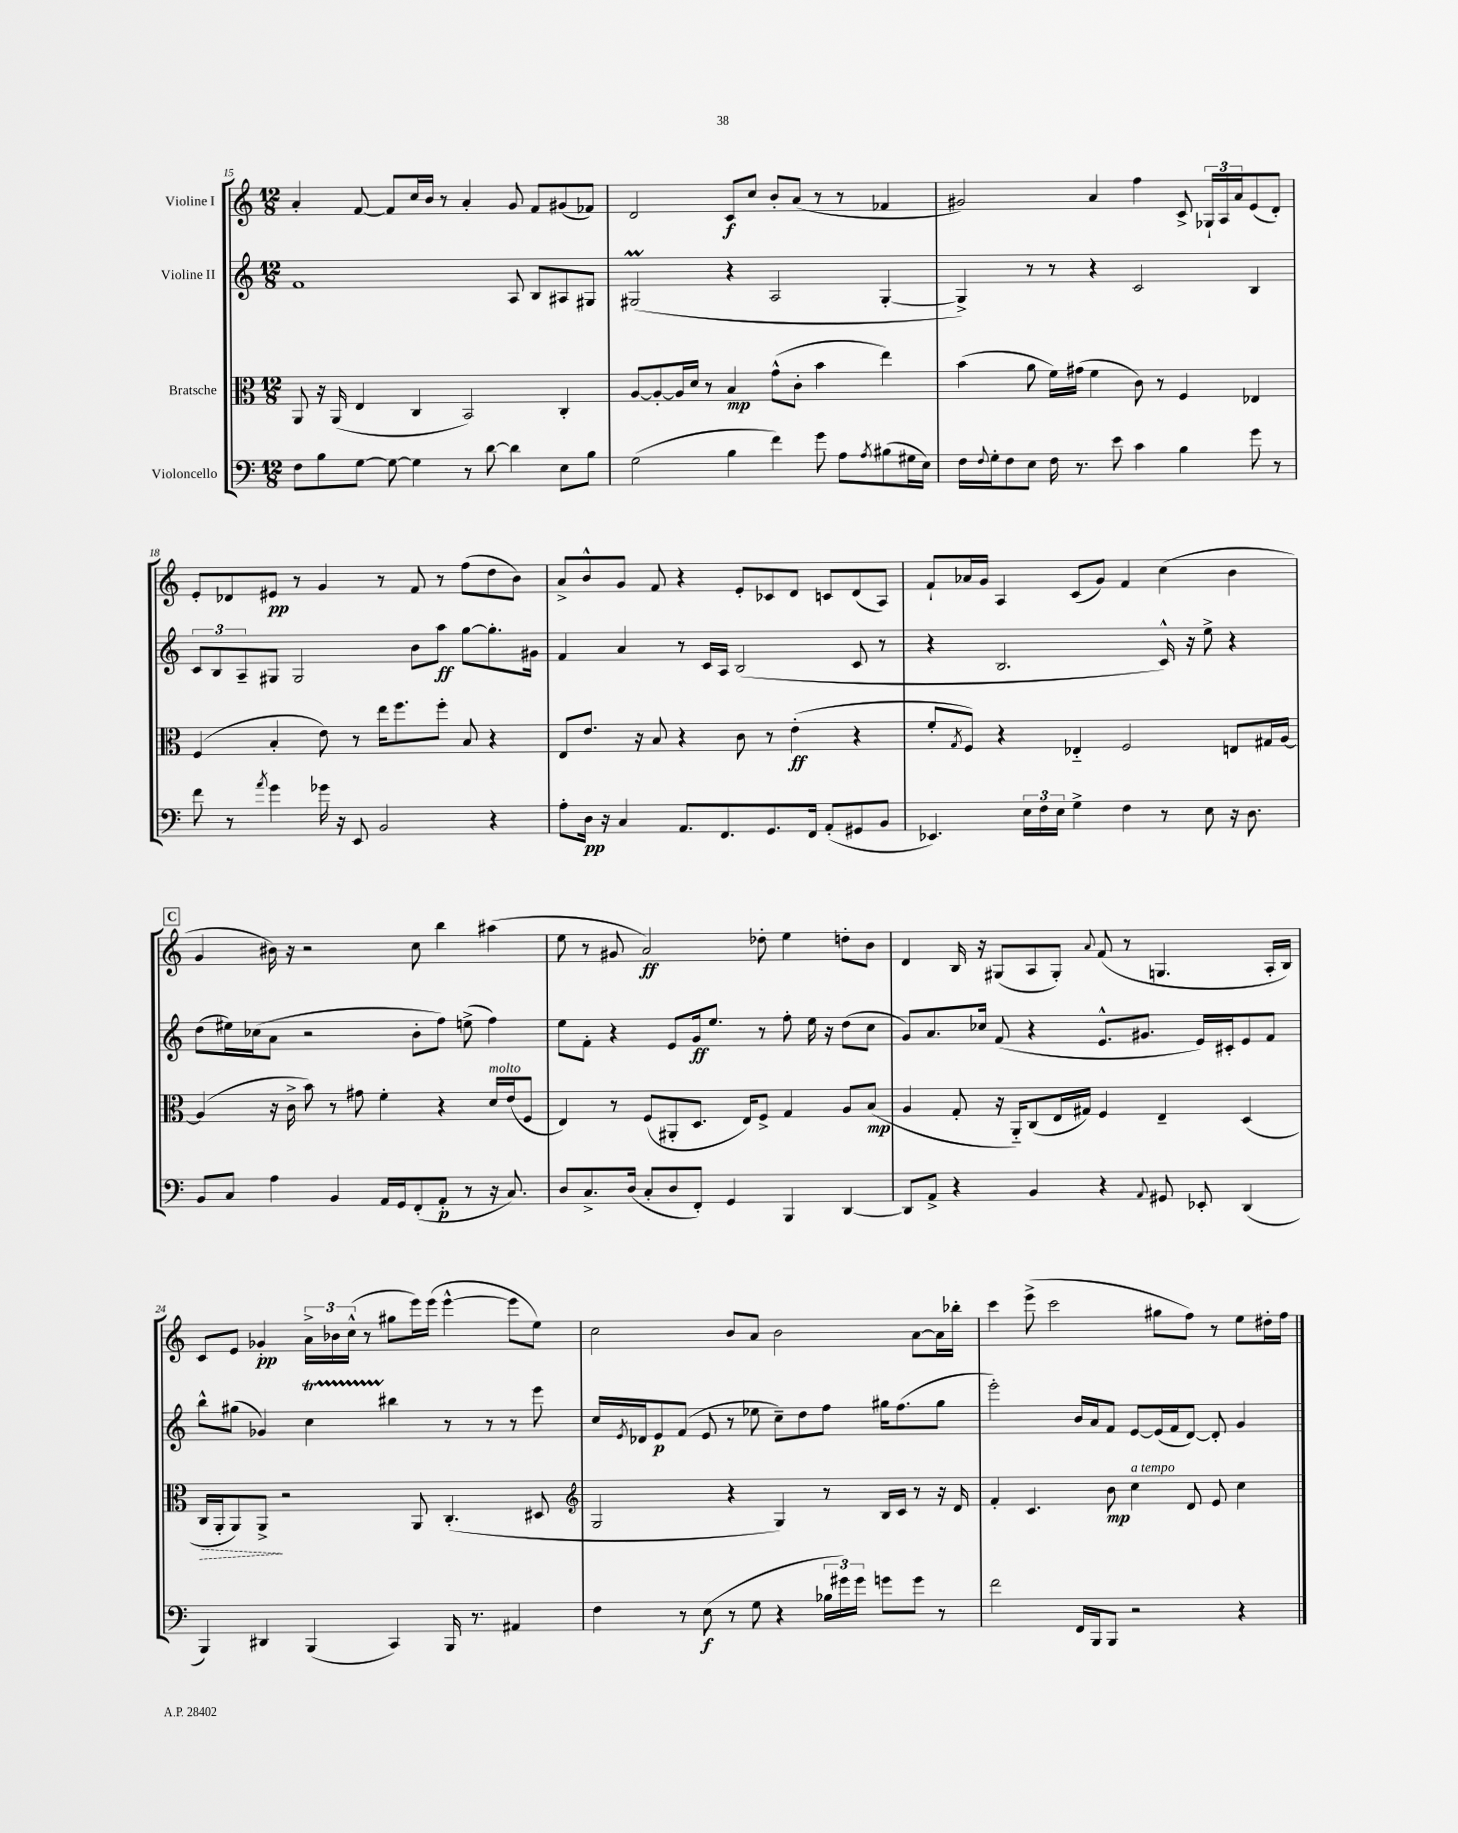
<<
\new StaffGroup <<
\new Staff = "s0" \with { instrumentName = "Violine I" } {
    \clef treble \key c \major \numericTimeSignature \time 12/8
    a'4-. f'8~ f'8 c''16 b'16 r8 a'4-. g'8 f'8 gis'8( fes'8) |
    d'2 c'8\f c''8 b'8-. a'8( r8 r8 fes'4 |
    gis'2) a'4 f''4 c'8-> \tuplet 3/2 { ges16-! a16 a'16 } e'8( d'8-.) |
    e'8-. des'8 eis'8\pp r8 g'4 r8 f'8 r8 f''8( d''8 b'8) |
    a'8-> b'8-^ g'8 f'8 r4 e'8-. ces'8 d'8 c'8 d'8( a8) |
    f'8-! aes'16 g'16 a4 c'8( g'8) f'4 c''4( b'4 |
    \mark \markup { \box "C" } g'4 bis'16) r16 r2 c''8 b''4 ais''4( |
    e''8 r8 gis'8 a'2\ff) des''8-. e''4 d''8-. b'8 |
    d'4 b16 r16 gis8( a8 gis8-.) \appoggiatura { a'8 } f'8( r8 g4. a16-. b16) |
    c'8 e'8 ges'4-.\pp \tuplet 3/2 { a'16-> bes'16 c''16-^( } r8 gis''8 e'''16) e'''16( e'''4~-^ e'''8 e''8) |
    c''2 b'8 a'8 b'2 a'8~ a'16 bes''16-. |
    c'''4 e'''8->( c'''2 gis''8 f''8) r8 e''8 dis''16-. f''16 \bar "|." |
}
\new Staff = "s1" \with { instrumentName = "Violine II" } {
    \clef treble \key c \major \numericTimeSignature \time 12/8
    f'1 a8 b8 ais8 gis8 |
    gis2\prall( r4 a2 gis4~-. |
    gis4->) r8 r8 r4 c'2 b4 |
    \tuplet 3/2 { c'8 b8 a8-- } gis8 gis2 b'8 a''8\ff g''8~ g''8.-. gis'16 |
    f'4 a'4 r8 c'16 a16 b2( c'8 r8 |
    r4 b2. c'16-^) r16 e''8-> r4 |
    \mark \markup { \box "C" } d''8( eis''16) ces''16( a'8 r2 b'8-. f''8) e''8->( f''4) |
    e''8 f'8-. r4 e'8 g'16\ff e''8. r8 f''8-. e''16 r16 d''8( c''8 |
    g'8) a'8. ces''16 f'8( r4 e'8.-^ gis'8. e'16) cis'16-. e'8 f'8 |
    b''8-^ gis''8( ges'4) c''4\startTrillSpan bis''4\stopTrillSpan r8 r8 r8 e'''8 |
    c''16 \acciaccatura { e'8 } des'16 e'8\p f'8( e'8 r8 ees''8 c''8--) d''8 f''8 gis''16 f''8.( gis''8 |
    e'''2-.) b'16 a'16 f'8 e'8~ e'16( f'16 d'8~) d'8-. g'4 \bar "|." |
}
\new Staff = "s2" \with { instrumentName = "Bratsche" } {
    \clef alto \key c \major \numericTimeSignature \time 12/8
    a,8 r16 a,16( e4 c4 b,2) c4-. |
    a8~ a8~-. a16 d'16 r8 b4\mp g'8-^( c'8-. b'4 e''4) |
    b'4( a'8 f'16) gis'16( f'4 c'8) r8 f4 ees4 |
    f4( b4-. e'8) r8 e''16 f''8. f''8-. b8 r4 |
    e8 e'8. r16 b8 r4 c'8 r8 e'4-.\ff( r4 |
    f'8-. \acciaccatura { g8 } f8) r4 ees4-_ f2 e8 gis16 a16~ |
    \mark \markup { \box "C" } a4( r16 c'16-> b'8) r8 gis'8 f'4-. r4 d'16^\markup { \italic "molto" } e'16( f8 |
    e4) r8 f8( ais,8-. d8. e16) f8-> g4 a8 b8\mp( |
    a4 g8-. r16 a,16-_) c8( e16 gis16) f4 e4-- d4( |
    \once \override Hairpin.style = #'dashed-line c16\> a,16-. a,8) a,8->\! r2 a,8 c4.-.( dis8 |
    \clef treble g2 r4 g4) r8 b16 c'16 r8 r16 d'16 |
    f'4-. c'4. b'8\mp c''4^\markup { \italic "a tempo" } d'8 e'8 c''4 \bar "|." |
}
\new Staff = "s3" \with { instrumentName = "Violoncello" } {
    \clef bass \key c \major \numericTimeSignature \time 12/8
    f8 b8 g8~ g8~ g4 r8 d'8~ d'4 e8 b8 |
    g2( b4 f'4) g'8 a8 \acciaccatura { a8 } bis8( gis16 e16) |
    f16 \appoggiatura { f8 } g16-. f8 e8 f16 r8. e'8 c'4 b4 g'8 r8 |
    f'8 r8 \acciaccatura { a'8 } g'4 ges'16 r16 e,8 b,2 r4 |
    a8-. d16\pp r16 c4 a,8. f,8. g,8. f,16 a,8-.( gis,8 b,8 |
    ees,4.) \tuplet 3/2 { e16 f16 e16 } g4-> f4 r8 e8 r16 d8. |
    \mark \markup { \box "C" } b,8 c8 a4 b,4 a,16 g,16 f,8-.( a,8-.\p r8 r16 c8.) |
    d8 c8.-> d16( c8-. d8 f,8-.) g,4 b,,4 d,4~ |
    d,8 a,8-> r4 b,4 r4 \appoggiatura { a,8 } gis,8 ees,8-. d,4( |
    b,,4) dis,4 b,,4( c,4) b,,16 r8. ais,4 |
    f4 r8 e8\f( r8 g8 r4 \tuplet 3/2 { bes16 gis'16) gis'16 } g'8 g'8 r8 |
    f'2 f,16 b,,16 b,,8 r2 r4 \bar "|." |
}
>>
>>
\layout { \context { \Score currentBarNumber = #15 } }
